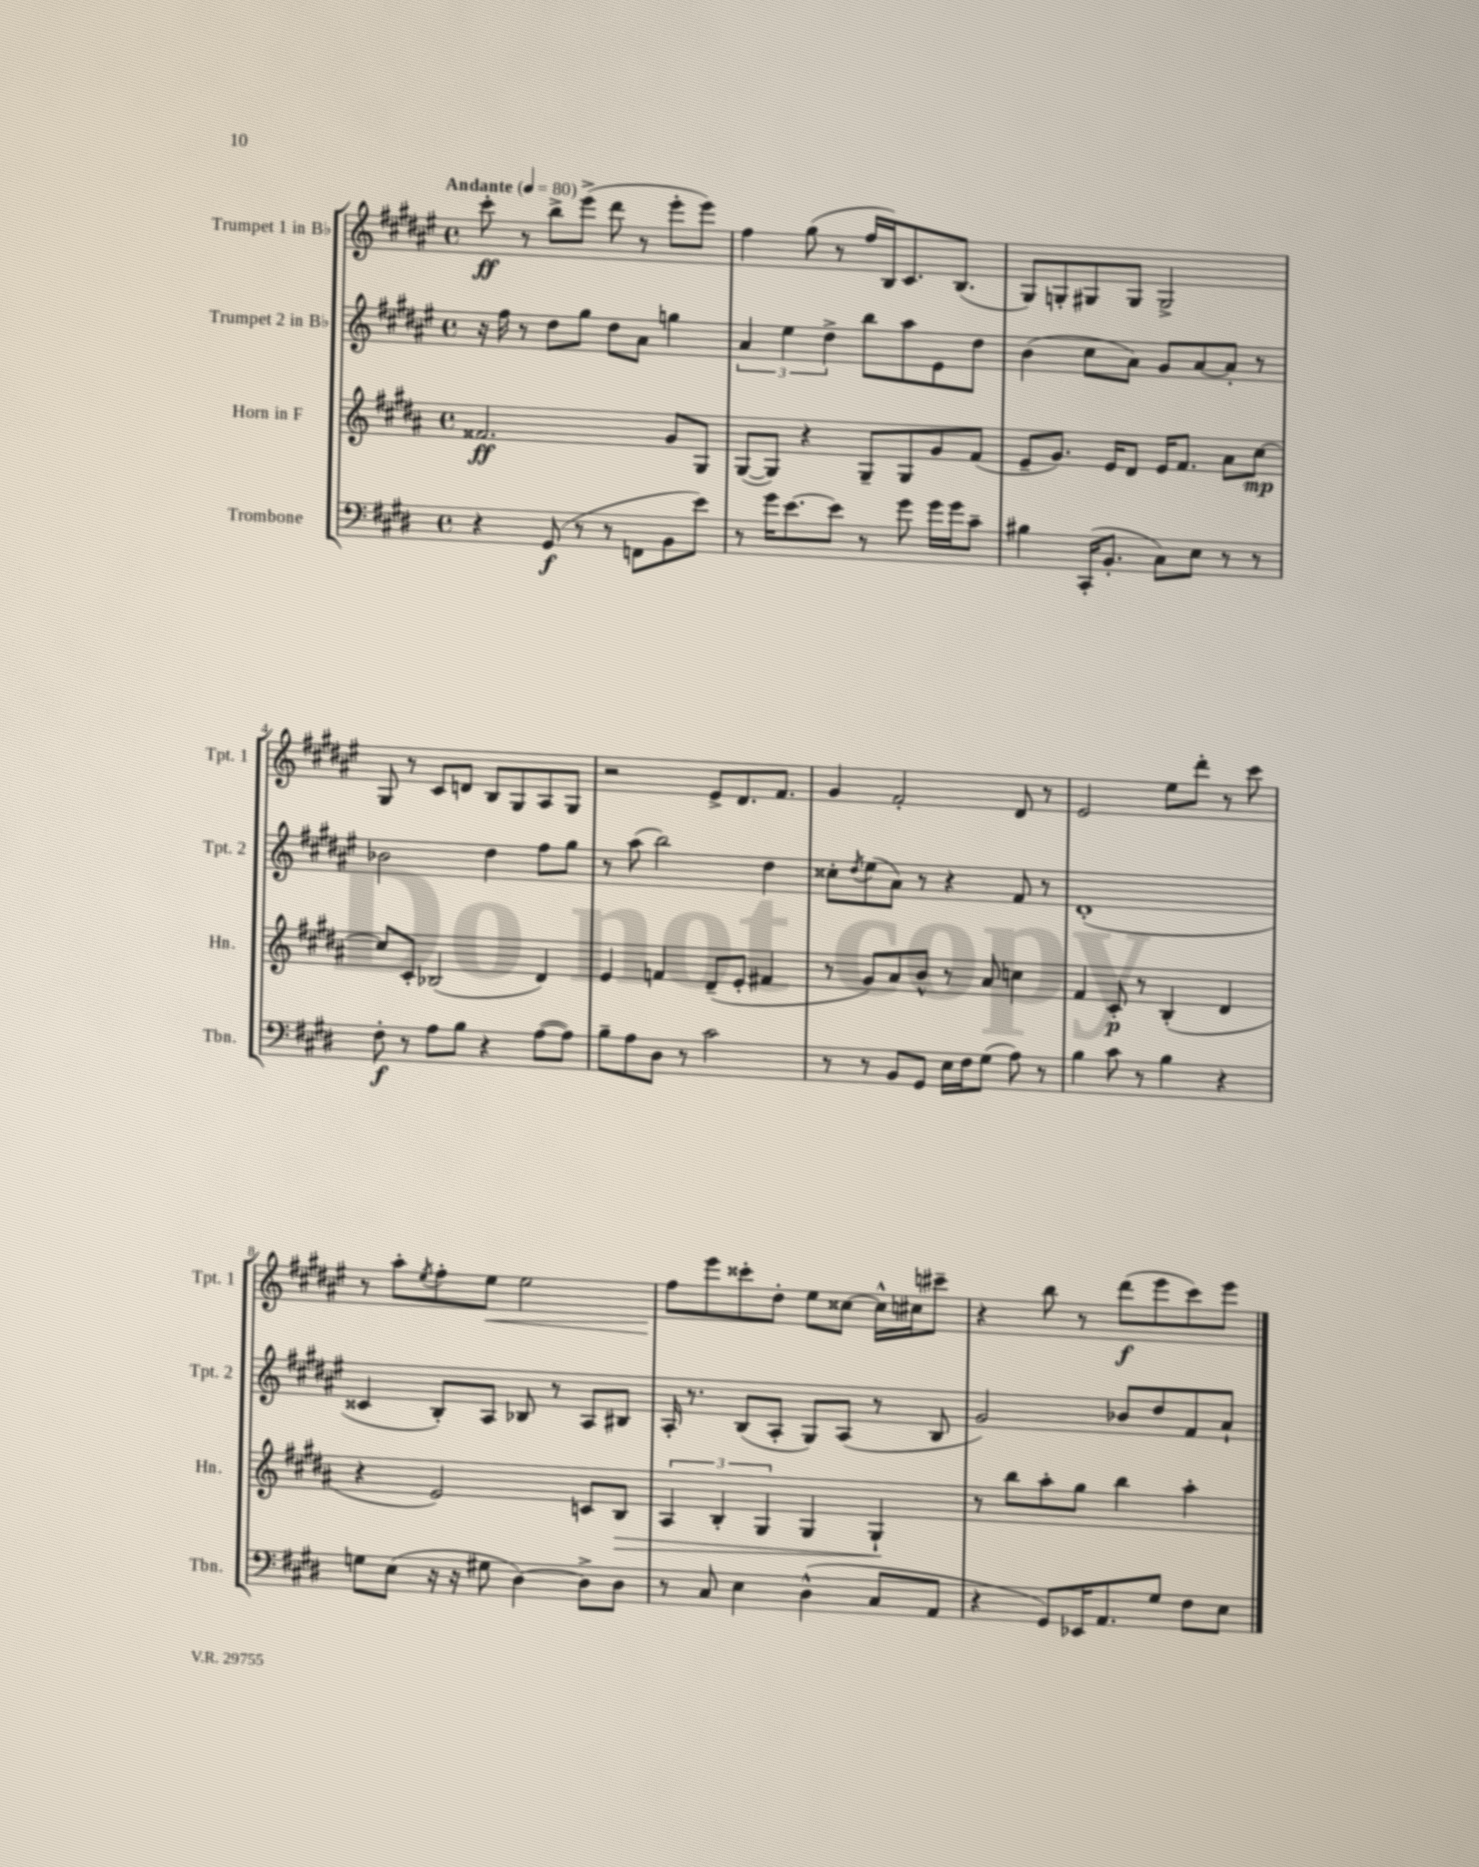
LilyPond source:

<<
\new StaffGroup <<
\new Staff = "s0" \with { instrumentName = "Trumpet 1 in Bb" shortInstrumentName = "Tpt. 1" } {
    \clef treble \key fis \major \defaultTimeSignature \time 4/4 \tempo "Andante" 4 = 80
    cis'''8-.\ff r8 b''8-> eis'''8->( dis'''8 r8 eis'''8-. eis'''8) |
    fis''4 gis''8( r8 fis''16 b16) cis'8. b8.( |
    gis8) g8-. gis8 gis8 gis2-> |
    gis8 r8 cis'8 d'8 b8 gis8 ais8 gis8 |
    r2 eis'8-> dis'8. fis'8. |
    gis'4 fis'2-. dis'8 r8 |
    eis'2 eis''8 dis'''8-. r8 cis'''8 |
    r8 ais''8-. \acciaccatura { eis''8 } fis''8-. eis''8\< eis''2 |
    fis''8\! eis'''8 cisis'''8-. dis''8-. eis''8 cisis''8~ cisis''16-^ cis''16 cis'''8-- |
    r4 b''8 r8 dis'''8\f( eis'''8 cis'''8) eis'''8 \bar "|." |
}
\new Staff = "s1" \with { instrumentName = "Trumpet 2 in Bb" shortInstrumentName = "Tpt. 2" } {
    \clef treble \key fis \major \defaultTimeSignature \time 4/4
    r16 fis''16 r8 dis''8 gis''8 dis''8 ais'8 g''4 |
    \tuplet 3/2 { ais'4 eis''4 dis''4-> } b''8 ais''8 eis'8 dis''8 |
    b'4( cis''8 ais'8) gis'8 ais'8~ ais'8-. r8 |
    bes'2 dis''4 fis''8 gis''8 |
    r8 ais''8( b''2) dis''4 |
    cisis''8-. \acciaccatura { dis''8 } eis''8( ais'8) r8 r4 fis'8 r8 |
    dis'1-.( |
    cisis'4 b8-.) ais8 bes8 r8 ais8 bis8 |
    ais16-. r8. b8( ais8-. gis8) ais8( r8 b8 |
    gis'2) bes'8 dis''8 fis'8 ais'8-! \bar "|." |
}
\new Staff = "s2" \with { instrumentName = "Horn in F" shortInstrumentName = "Hn." } {
    \clef treble \key b \major \defaultTimeSignature \time 4/4
    fisis'2.\ff gis'8 gis8 |
    gis8~( gis8) r4 gis8-- gis8 gis'8 fis'8( |
    e'8-- gis'8.) e'16 dis'8 e'16 fis'8. ais'8 cis''8~\mp |
    cis''8 cis'8-. bes2( dis'4) |
    e'4 f'4 dis'8--( e'8-. fis'4 |
    r8 gis'8) ais'8 b'8-^ r8 ais'8 c''4 |
    fis'4 cis'8-.\p r8 b4-.( dis'4 |
    r4 e'2) c'8 b8\> |
    \tuplet 3/2 { ais4 b4-. gis4 } gis4 gis4-!\! |
    r8 b''8 ais''8-. gis''8 b''4 ais''4-. \bar "|." |
}
\new Staff = "s3" \with { instrumentName = "Trombone" shortInstrumentName = "Tbn." } {
    \clef bass \key e \major \defaultTimeSignature \time 4/4
    r4 gis,8\f( r8 r8 f,8 b,8 e'8) |
    r8 gis'16 e'8.~ e'8 r8 gis'8 gis'16 gis'16 cis'8-- |
    bis4 cis,16-.( b,8.-. cis8) e8 r8 r8 |
    fis8-.\f r8 a8 b8 r4 a8~( a8) |
    b8-- a8 dis8 r8 cis'2 |
    r8 r8 b,8 gis,8 e16 fis16 gis8( a8) r8 |
    b4 cis'8 r8 b4 r4 |
    g8 e8( r16 r16 gis8 dis4~) dis8-> dis8 |
    r8 cis8 e4 dis4-^( cis8 a,8 |
    r4 gis,8) ees,16 a,8. gis8 fis8 e8 \bar "|." |
}
>>
>>
